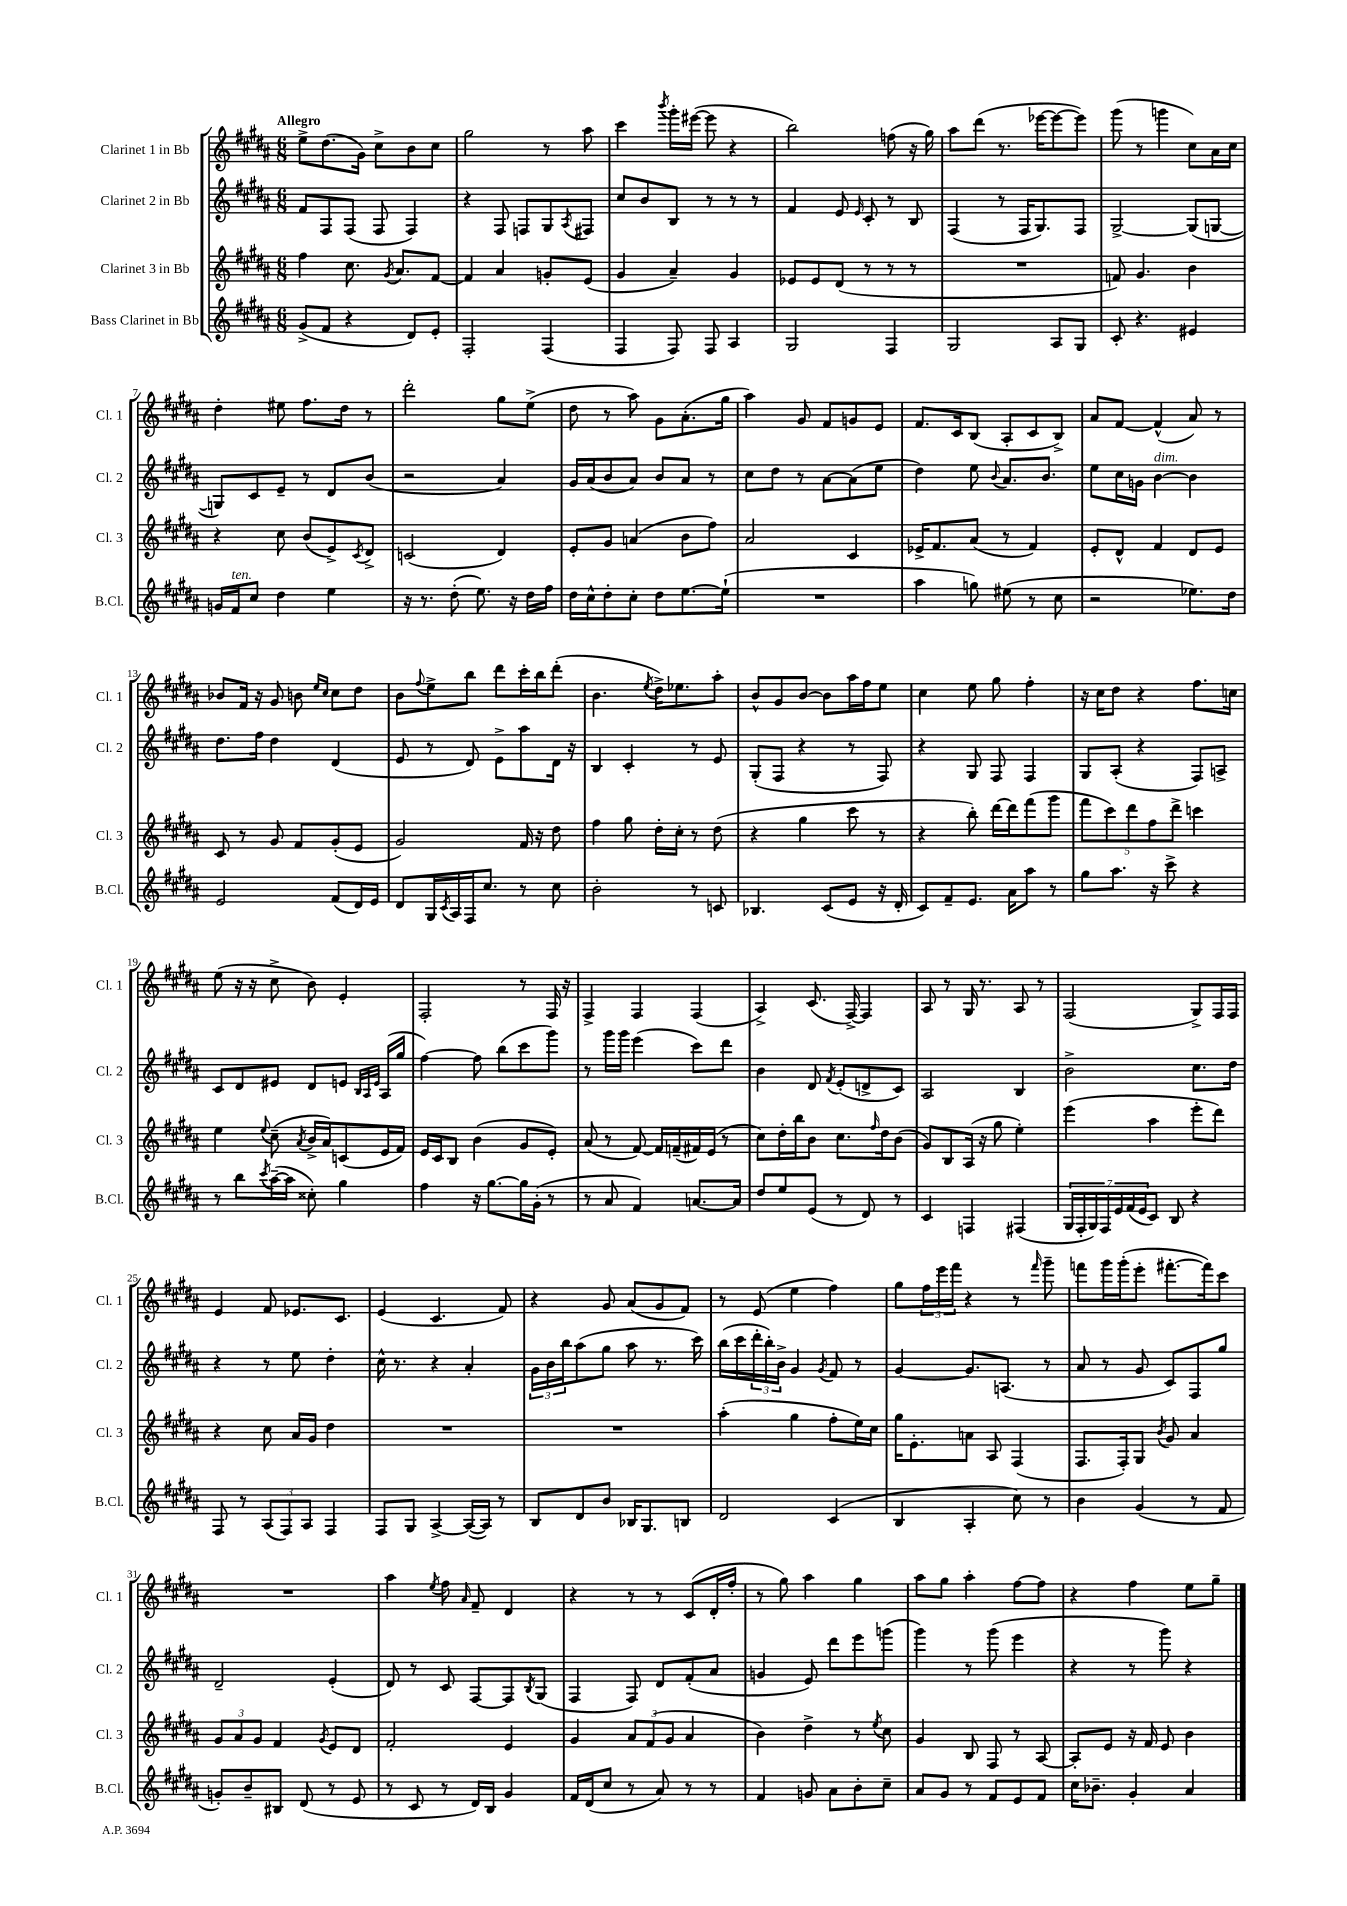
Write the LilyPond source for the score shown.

<<
\new StaffGroup <<
\new Staff = "s0" \with { instrumentName = "Clarinet 1 in Bb" shortInstrumentName = "Cl. 1" } {
    \clef treble \key b \major \numericTimeSignature \time 6/8 \tempo "Allegro"
    e''8-> dis''8.( gis'16) cis''8-> b'8 cis''8 |
    gis''2 r8 ais''8 |
    cis'''4 \acciaccatura { b'''8 } gis'''16-. eis'''16~( eis'''8 r4 |
    b''2) f''8( r16 gis''16) |
    ais''8 dis'''8( r8. ees'''16~ ees'''8~ ees'''8) |
    gis'''8( r8 g'''4 cis''8) ais'16 cis''16 |
    dis''4-. eis''8 fis''8. dis''16 r8 |
    dis'''2-. gis''8 e''8->( |
    dis''8 r8 ais''8) gis'8 ais'8.-.( gis''16 |
    ais''4) gis'8 fis'8 g'8 e'8 |
    fis'8. cis'16 b8( ais8-. cis'8 b8->) |
    ais'8 fis'8~ fis'4-^( ais'8) r8 |
    bes'8 fis'16 r16 gis'8 b'8 \grace { e''16 cis''16 } cis''8 dis''8 |
    b'8 \appoggiatura { fis''8 } e''8-> b''8 dis'''8 cis'''16-. b''16 dis'''8-.( |
    b'4. \acciaccatura { e''8 } dis''16->) ees''8. ais''8-. |
    b'8-^ gis'8 b'8~ b'8 ais''16 fis''16 e''8 |
    cis''4 e''8 gis''8 fis''4-. |
    r16 cis''16 dis''8 r4 fis''8. c''16 |
    e''8( r16 r16 cis''8-> b'8) e'4-. |
    fis2-. r8 fis16 r16 |
    fis4-> fis4 fis4( |
    ais4->) cis'8.( fis16~->) fis4 |
    ais8 r8 gis16 r8. ais8 r8 |
    fis2( gis8->) fis16 fis16 |
    e'4 fis'8 ees'8. cis'8. |
    e'4( cis'4. fis'8) |
    r4 gis'8 ais'8( gis'8 fis'8) |
    r8 e'8( e''4 fis''4) |
    gis''8 \tuplet 3/2 { fis''16 e'''16 fis'''16 } r4 r8 \grace { fis'''16 } gis'''8-- |
    f'''8 gis'''16 gis'''16-.( e'''8-. fis'''8.~-. fis'''16) cis'''8 |
    R2. |
    ais''4 \acciaccatura { e''8 } fis''8 \grace { ais'16 } fis'8-- dis'4 |
    r4 r8 r8 cis'8( dis'16-. fis''16-. |
    r8 gis''8) ais''4 gis''4 |
    ais''8 gis''8 ais''4-. fis''8~ fis''8 |
    r4 fis''4 e''8 gis''8-- \bar "|." |
}
\new Staff = "s1" \with { instrumentName = "Clarinet 2 in Bb" shortInstrumentName = "Cl. 2" } {
    \clef treble \key b \major \numericTimeSignature \time 6/8
    fis'8 fis8 fis8( fis8 fis4) |
    r4 fis8 f8 gis8 \acciaccatura { ais8 } fis8 |
    cis''8 b'8 b8 r8 r8 r8 |
    fis'4 e'8 \grace { e'16 } cis'8-. r8 b8 |
    fis4( r8 fis16 gis8.) fis8 |
    gis2~-> gis8( g8~ |
    g8) cis'8 e'8-- r8 dis'8 b'8( |
    r2 ais'4) |
    gis'16 ais'16( b'8 ais'8) b'8 ais'8 r8 |
    cis''8 dis''8 r8 ais'8~ ais'8( e''8 |
    dis''4) e''8 \appoggiatura { b'8 } ais'8. b'8. |
    e''8 cis''16 g'16 b'4~^\markup { \italic "dim." } b'4 |
    dis''8. fis''16 dis''4 dis'4( |
    e'8 r8 dis'8) e'8-> ais''8 dis'16 r16 |
    b4 cis'4-. r8 e'8 |
    gis8-.( fis8 r4 r8 fis8) |
    r4 gis8 fis8 fis4 |
    gis8 ais8-.( r4 fis8) a8-> |
    cis'8 dis'8 eis'8 dis'8 e'8 \grace { b32 ais32 e'32 } ais16( gis''16 |
    fis''4~) fis''8 b''8( cis'''8 gis'''8) |
    r8 gis'''16 gis'''16 e'''4( cis'''8) dis'''8 |
    b'4 dis'8 \acciaccatura { fis'8 } e'8-.( d'8-> cis'8) |
    ais2 b4 |
    b'2-> cis''8. dis''16 |
    r4 r8 e''8 dis''4-. |
    cis''16-^ r8. r4 ais'4-. |
    \tuplet 3/2 { gis'16 b'16 b''16 } ais''8( gis''8 ais''8 r8. cis'''16) |
    b''16( cis'''16 \tuplet 3/2 { dis'''16-. b''16-.) b'16-> } gis'4 \acciaccatura { gis'8 } fis'8 r8 |
    gis'4~ gis'8. a8.( r8 |
    ais'8 r8 gis'8 cis'8) fis8 gis''8 |
    dis'2-- e'4-.( |
    dis'8) r8 cis'8 fis8~ fis8 \acciaccatura { b8 } gis8( |
    fis4 fis8) dis'8 fis'8-.( ais'8 |
    g'4 e'8) dis'''8 e'''8 g'''8( |
    gis'''4) r8 gis'''8( e'''4 |
    r4 r8 gis'''8) r4 \bar "|." |
}
\new Staff = "s2" \with { instrumentName = "Clarinet 3 in Bb" shortInstrumentName = "Cl. 3" } {
    \clef treble \key b \major \numericTimeSignature \time 6/8
    fis''4 cis''8. \acciaccatura { gis'8 } ais'8. fis'8~ |
    fis'4 ais'4 g'8-. e'8( |
    gis'4 ais'4--) gis'4 |
    ees'8 ees'8 dis'8( r8 r8 r8 |
    R2. |
    f'8) gis'4. b'4 |
    r4 cis''8 b'8( e'8->) \acciaccatura { cis'8 } dis'8-> |
    c'2( dis'4) |
    e'8-. gis'8 a'4( b'8 fis''8) |
    ais'2 cis'4 |
    ees'16-> fis'8. ais'8( r8 fis'4) |
    e'8-. dis'8-^ fis'4 dis'8 e'8 |
    cis'8 r8 gis'8 fis'8 gis'8-.( e'8 |
    gis'2) fis'16 r16 dis''8 |
    fis''4 gis''8 dis''16-. cis''16-. r8 dis''8( |
    r4 gis''4 cis'''8 r8 |
    r4 b''8-.) dis'''16~ dis'''16 fis'''8( gis'''8 |
    \tuplet 5/4 { fis'''8 cis'''8) dis'''8 fis''8 dis'''8-> } c'''4 |
    e''4 \appoggiatura { e''8 } cis''8--( \acciaccatura { ais'8 } b'16-> ais'16) c'8( e'16 fis'16) |
    e'16 cis'16 b8 b'4( gis'8 e'8-.) |
    ais'8( r8 fis'8~) fis'16 f'16--( fis'16) e'16( r8 |
    cis''8) dis''16-. b''16 b'8 cis''8. \grace { fis''16 } dis''16 b'8( |
    gis'8) b8 ais16( r16 gis''8 e''4-.) |
    e'''4( ais''4 e'''8-. dis'''8) |
    r4 cis''8 ais'16 gis'16 dis''4 |
    R2. |
    R2. |
    ais''4-.( gis''4 fis''8-. e''16) cis''16 |
    gis''16 e'8.-. a'8 ais8 fis4( |
    fis8. fis16-.) gis8 \acciaccatura { b'8 } gis'8 ais'4 |
    \tuplet 3/2 { gis'8 ais'8 gis'8 } fis'4 \acciaccatura { gis'8 } e'8 dis'8 |
    fis'2-. e'4 |
    gis'4 \tuplet 3/2 { ais'8 fis'8( gis'8 } ais'4 |
    b'4) dis''4-> r8 \acciaccatura { e''8 } cis''8 |
    gis'4 b8 fis8 r8 ais8~ |
    ais8-. e'8 r16 fis'16 e'8 b'4 \bar "|." |
}
\new Staff = "s3" \with { instrumentName = "Bass Clarinet in Bb" shortInstrumentName = "B.Cl." } {
    \clef treble \key b \major \numericTimeSignature \time 6/8
    gis'8->( fis'8 r4 dis'8) e'8-. |
    fis2-. fis4( |
    fis4 fis8) fis8 ais4 |
    gis2 fis4 |
    gis2 ais8 gis8 |
    cis'8-. r4. eis'4 |
    g'16 fis'16^\markup { \italic "ten." } cis''8 dis''4 e''4 |
    r16 r8. dis''8-.( e''8.) r16 dis''16 fis''16 |
    dis''16 cis''16-^ dis''8-. cis''8-. dis''8 e''8.~ e''16-!( |
    R2. |
    ais''4 g''8) eis''8( r8 cis''8 |
    r2 ees''8.) dis''16 |
    e'2 fis'8( dis'16) e'16 |
    dis'8 gis16 \acciaccatura { cis'8 } ais16 fis16 cis''8. r8 cis''8 |
    b'2-. r8 c'8 |
    bes4. cis'8( e'8 r16 dis'16-. |
    cis'8) fis'8-- e'8. ais'16 ais''8 r8 |
    gis''8 ais''8. r16 cis'''8-> r4 |
    r8 b''8 \acciaccatura { cis'''8 } ais''16~--( ais''16 cisis''8-.) gis''4 |
    fis''4 r16 gis''8.~ gis''16 gis'16-.( r8 |
    r8 ais'8 fis'4) a'8.~ a'16 |
    dis''8 e''8 e'8( r8 dis'8) r8 |
    cis'4 f4 fis4( |
    \tuplet 7/4 { gis16 fis16-. gis16) fis16 e'16 fis'16( e'16 } cis'8) b8 r4 |
    fis8 r8 \tuplet 3/2 { ais8( fis8) ais8 } fis4 |
    fis8 gis8 ais4~-> ais16~( ais16) r8 |
    b8 dis'8 b'8 bes16 gis8. b8 |
    dis'2 cis'4( |
    b4 ais4-. cis''8) r8 |
    b'4 gis'4( r8 fis'8 |
    g'8-.) b'8-- bis8 dis'8( r8 e'8 |
    r8 cis'8 r8 dis'16) b16 gis'4 |
    fis'16 dis'16( cis''8 r8 ais'8) r8 r8 |
    fis'4 g'8 ais'8 b'8-. cis''8-- |
    ais'8 gis'8 r8 fis'8 e'8 fis'8 |
    cis''16 bes'8.-- gis'4-. ais'4 \bar "|." |
}
>>
>>
